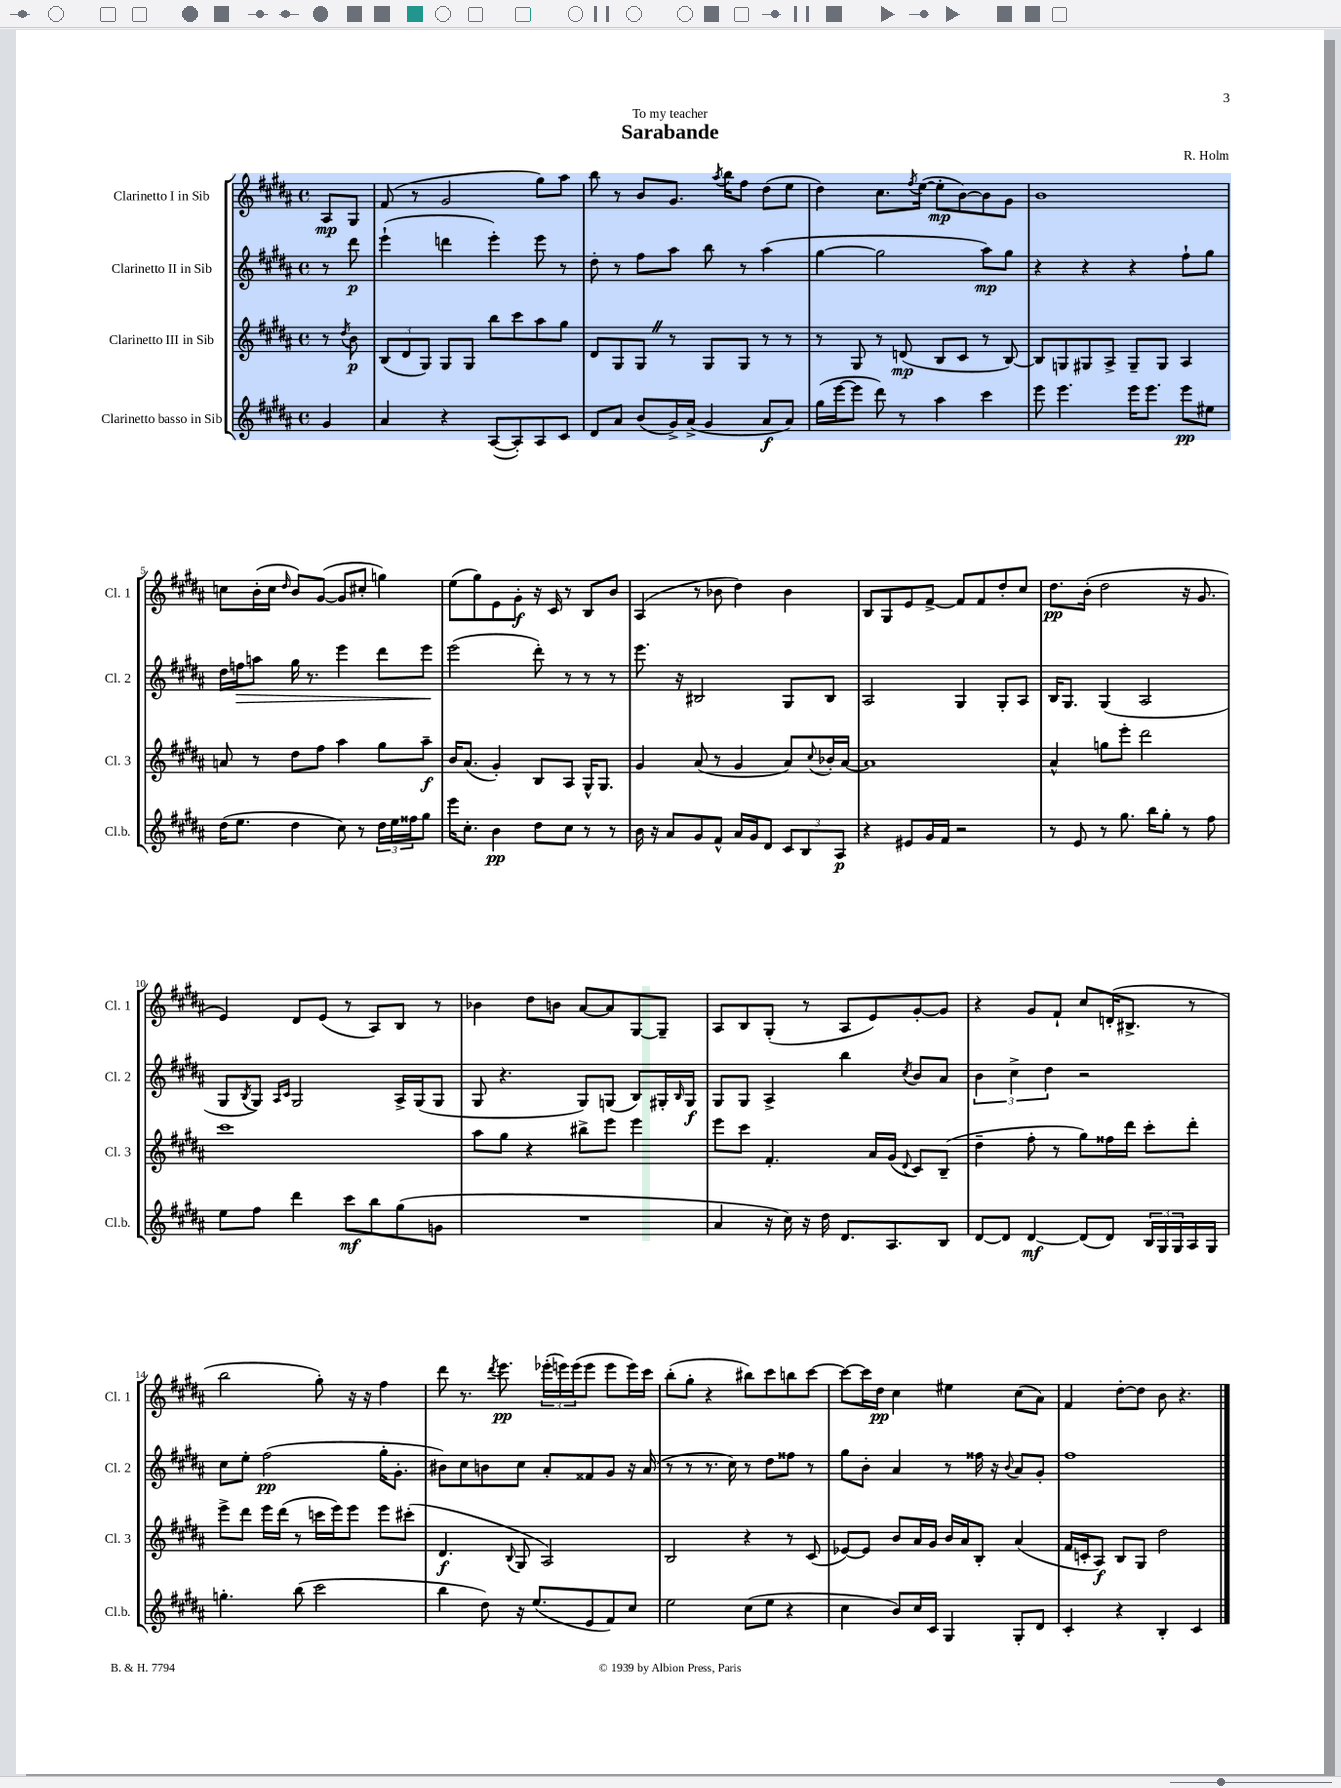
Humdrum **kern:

**kern	**dynam	**kern	**dynam	**kern	**dynam	**kern	**dynam
*part4	*part4	*part3	*part3	*part2	*part2	*part1	*part1
*staff4	*staff4	*staff3	*staff3	*staff2	*staff2	*staff1	*staff1
*I"Clarinetto basso in Sib	*	*I"Clarinetto III in Sib	*	*I"Clarinetto II in Sib	*	*I"Clarinetto I in Sib	*
*I'Cl.b.	*	*I'Cl. 3	*	*I'Cl. 2	*	*I'Cl. 1	*
*clefG2	*	*clefG2	*	*clefG2	*	*clefG2	*
*k[f#c#g#d#a#]	*	*k[f#c#g#d#a#]	*	*k[f#c#g#d#a#]	*	*k[f#c#g#d#a#]	*
*M4/4	*	*M4/4	*	*M4/4	*	*M4/4	*
*met(c)	*	*met(c)	*	*met(c)	*	*met(c)	*
=	=	=	=	=	=	=	=
4g#/	.	8r	.	8r	.	8A#/L	mp
.	.	8qdd#/	.	.	.	.	.
.	.	8b\	p	8ddd#\	p	8G#/J	.
=1	=1	=1	=1	=1	=1	=1	=1
4a#/	.	(12B/L	.	(4eee`\	.	(8f#/	.
.	.	12d#/	.	.	.	.	.
.	.	.	.	.	.	8r	.
.	.	12G#/J)	.	.	.	.	.
4r	.	8G#/L	.	4dddn\	.	2g#/	.
.	.	8G#/J	.	.	.	.	.
([8A#/L	.	8bb\L	.	4eee'\)	.	.	.
8A#'/])	.	8ccc#\	.	.	.	.	.
8A#/	.	8aa#\	.	8eee\	.	8gg#\L)	.
8c#/J	.	8gg#\J	.	8r	.	8aa#\J	.
=2	=2	=2	=2	=2	=2	=2	=2
8d#/L	.	8d#/L	.	8dd#'\	.	8bb\	.
8a#/J	.	8G#/	.	8r	.	8r	.
(8b/L	.	8G#Z/J	.	8ff#\L	.	8b/L	.
16g#^/L)	.	8r	.	8aa#\J	.	8.g#/J	.
(16a#^/JJ	.	.	.	.	.	.	.
4g#/	.	8G#/L	.	8bb\	.	.	.
.	.	.	.	.	.	8qaa#/	.
.	.	.	.	.	.	16bb\KL	.
.	.	8G#/J	.	8r	.	8ff#\J	.
8a#/L	f	8r	.	(4aa#\	.	(8dd#\L	.
8a#/J)	.	8r	.	.	.	8ee\J	.
=3	=3	=3	=3	=3	=3	=3	=3
(16gg#\LL	.	8r	.	[4gg#\	.	4dd#\)	.
[16eee\J	.	.	.	.	.	.	.
8eee\J]	.	8G#/	.	.	.	.	.
8ddd#\)	.	8r	.	2gg#\]	.	8.cc#\L	.
8r	.	(8dn/	mp	.	.	.	.
.	.	.	.	.	.	8qff#/	.
.	.	.	.	.	.	([16ee\Jk	.
4aa#\	.	8B/L	.	.	.	8ee'\L]	mp
.	.	8c#/J	.	.	.	[8b\)	.
4ccc#\	.	8r	.	8aa#\L)	mp	8b\]	.
.	.	[8B/)	.	8gg#\J	.	8g#\J	.
=4	=4	=4	=4	=4	=4	=4	=4
8eee\	.	8B/L]	.	4r	.	1b	.
4.eee\	.	8Gn/	.	.	.	.	.
.	.	8G#X/	.	4r	.	.	.
.	.	8A#^/J	.	.	.	.	.
16eee\KL	.	8G#~/L	.	4r	.	.	.
8.eee\J	.	.	.	.	.	.	.
.	.	8G#/J	.	.	.	.	.
8eee\L	pp	4A#/	.	8ff#`\L	.	.	.
8ee#X\J	.	.	.	8gg#\J	.	.	.
!!LO:LB:g=z
=5	=5	=5	=5	=5	=5	=5	=5
(16dd#\KL	.	8an/	.	16dd#\LL	.	8ccn\L	.
!	!	!	!	!	!LO:HP:b	!	!
8.ee\J	.	.	.	16ffn\J	>	.	.
.	.	8r	.	8aan\J	.	(16b'\L	.
.	.	.	.	.	.	16cc\JJ	.
.	.	.	.	.	.	16qqdd#/	.
4dd#\	.	8dd#\L	.	16gg#\	.	8b/L)	.
.	.	.	.	8.r	.	.	.
.	.	8ff#\J	.	.	.	([8g#/J	.
8cc#\)	.	4aa#\	.	4eee\	.	8g#/L]	.
8r	.	.	.	.	.	8cc#X'/J	.
24dd#\LL	.	8gg#\L	.	8ddd#\L	.	4ggn\)	.
24ee\	.	.	.	.	.	.	.
24ff##X\J	.	.	.	.	.	.	.
8gg#\J	.	8aa#~\J	f	8eee\J	.	.	.
.	.	.	.	.	]	.	.
=6	=6	=6	=6	=6	=6	=6	=6
16eee\KL	.	16b/KL	.	(2eee\	.	(8ee\L	.
8.cc#'\J	.	(8.a#/J	.	.	.	.	.
.	.	.	.	.	.	8gg#\)	.
4b\	pp	4g#'/)	.	.	.	8e\	.
.	.	.	.	.	.	8g#'\J	f
8dd#\L	.	8B/L	.	8ddd#'\)	.	16r	.
.	.	.	.	.	.	16c#/	.
8cc#\J	.	8A#/J	.	8r	.	8r	.
8r	.	16G#^^/KL	.	8r	.	8B/L	.
.	.	8.G#/J	.	.	.	.	.
8r	.	.	.	8r	.	8b/J	.
=7	=7	=7	=7	=7	=7	=7	=7
16b\	.	4g#/	.	8.eee\	.	(4A#/	.
16r	.	.	.	.	.	.	.
8a#/L	.	.	.	.	.	.	.
.	.	.	.	16r	.	.	.
8g#/	.	(8a#/	.	2B#X/	.	8r	.
8f#^^/J	.	8r	.	.	.	8b-X\	.
16a#/LL	.	4g#/	.	.	.	4dd#\)	.
16g#/J	.	.	.	.	.	.	.
8d#/J	.	.	.	.	.	.	.
12c#/L	.	8a#/L)	.	8G#/L	.	4b-\	.
12B/	.	.	.	.	.	.	.
.	.	8qqcc#/	.	.	.	.	.
.	.	16b-X'/L	.	8B#/J	.	.	.
12A#/J	p	.	.	.	.	.	.
.	.	[16a#/JJ	.	.	.	.	.
=8	=8	=8	=8	=8	=8	=8	=8
4r	.	1a#]	.	2A#/	.	8B/L	.
.	.	.	.	.	.	8G#/	.
8e#X/L	.	.	.	.	.	8e/	.
16g#/L	.	.	.	.	.	[8f#^/J	.
16f#/JJ	.	.	.	.	.	.	.
2r	.	.	.	4G#/	.	8f#/L]	.
.	.	.	.	.	.	8f#/	.
.	.	.	.	8G#'/L	.	8dd#'/	.
.	.	.	.	8A#/J	.	8cc#/J	.
=9	=9	=9	=9	=9	=9	=9	=9
8r	.	4a#^^/	.	16B/KL	.	8.dd#\L	pp
.	.	.	.	8.G#/J	.	.	.
8e/	.	.	.	.	.	.	.
.	.	.	.	.	.	(16b'\Jk	.
8r	.	8ggn\L	.	(4G#/	.	2dd#\	.
8.gg#\	.	8eee'\J	.	.	.	.	.
.	.	2ddd#\	.	2A#/	.	.	.
16bb\KL	.	.	.	.	.	.	.
8gg#'\J	.	.	.	.	.	.	.
8r	.	.	.	.	.	16r	.
.	.	.	.	.	.	8.g#/	.
8ff#\	.	.	.	.	.	.	.
!!LO:LB:g=z
=10	=10	=10	=10	=10	=10	=10	=10
8ee\L	.	1ccc#	.	8G#/L	.	4e/)	.
.	.	.	.	8qB/	.	.	.
8ff#\J	.	.	.	8G#/J)	.	.	.
.	.	.	.	16qqA#/LL	.	.	.
.	.	.	.	16qqc#/JJ	.	.	.
4ddd#\	.	.	.	2G#/	.	8d#/L	.
.	.	.	.	.	.	(8e/J	.
8ccc#\L	mf	.	.	.	.	8r	.
8bb\	.	.	.	.	.	8A#/L)	.
(8gg#\	.	.	.	16A#^/LL	.	8B/J	.
.	.	.	.	(16G#/J	.	.	.
8gn\J	.	.	.	8G#/J	.	8r	.
=11	=11	=11	=11	=11	=11	=11	=11
1r	.	8aa#\L	.	8G#/	.	4b-X\	.
.	.	8gg#\J	.	4.r	.	.	.
.	.	4r	.	.	.	8dd#\L	.
.	.	.	.	.	.	8bn\J	.
.	.	8bb#X^\L	.	8G#/L)	.	[8a#/L	.
.	.	8eee\J	.	(8Gn/J	.	8a#/]	.
.	.	4eee\	.	8B/L)	.	[8G#/	.
.	.	.	.	16G#X'/L	.	8G#~/J]	.
.	.	.	.	16qqB/	.	.	.
.	.	.	.	16G#/JJ	f	.	.
=12	=12	=12	=12	=12	=12	=12	=12
4a#/	.	8eee\L	.	8G#/L	.	8A#/L	.
.	.	8ccc#\J	.	8G#/J	.	8B/	.
16r	.	4.f#'/	.	4A#^/	.	(8G#'/J	.
16cc#\)	.	.	.	.	.	.	.
16r	.	.	.	.	.	8r	.
16dd#\	.	.	.	.	.	.	.
8.d#/L	.	.	.	4bb\	.	8A#/L	.
.	.	16a#/LL	.	.	.	8e/)	.
8.A#/	.	(16g#/JJ	.	.	.	.	.
.	.	8qqd#/	.	8qcc#/	.	.	.
.	.	8c#/L)	.	8b/L	.	[8g#'/	.
8B/J	.	(8B~/J	.	8a#/J	.	8g#/J]	.
=13	=13	=13	=13	=13	=13	=13	=13
[8d#/L	.	4dd#~\	.	6b\	.	4r	.
8d#/J]	.	.	.	.	.	.	.
.	.	.	.	6cc#^\	.	.	.
[4d#/	mf	8ff#'\	.	.	.	8g#/L	.
.	.	.	.	6dd#\	.	.	.
.	.	8r	.	.	.	8f#`/J	.
(8d#/L]	.	8gg#\L)	.	2r	.	8cc#/L	.
8d#/J)	.	16ff##X\L	.	.	.	(16dn'/K	.
.	.	16ddd#\JJ	.	.	.	8.B#X^/J	.
24B/LL	.	8ccc#'\L	.	.	.	.	.
24G#/	.	.	.	.	.	.	.
24G#/	.	.	.	.	.	.	.
16A#/	.	8ddd#'\J	.	.	.	8r	.
16G#/JJ	.	.	.	.	.	.	.
!!LO:LB:g=z
=14	=14	=14	=14	=14	=14	=14	=14
4.ggn'\	.	8eee^\L	.	8cc#\L	.	2bb\	.
.	.	8ddd#\J	.	8ee'\J	.	.	.
.	.	16eee\LL	.	(2ff#\	pp	.	.
.	.	(16ddd#\JJ	.	.	.	.	.
(8bb\	.	8r	.	.	.	.	.
2ccc#\	.	16cccn\LL	.	.	.	8gg#'\)	.
.	.	16eee\J)	.	.	.	.	.
.	.	8eee\J	.	.	.	16r	.
.	.	.	.	.	.	16r	.
.	.	8eee\L	.	16gg#'\KL	.	4ff#\	.
.	.	.	.	8.g#'\J	.	.	.
.	.	(8ccc#X'\J	.	.	.	.	.
=15	=15	=15	=15	=15	=15	=15	=15
4bb\	.	4.d#/	f	8b#X\L)	.	8ddd#\	.
.	.	.	.	8cc#\	.	8.r	.
8dd#\)	.	.	.	8bn\	.	.	.
.	.	.	.	.	.	8qddd#/	.
.	.	.	.	.	.	8.eee\	pp
.	.	8qqB/	.	.	.	.	.
16r	.	8G#/	.	8cc#\J	.	.	.
(8.ee/L	.	.	.	.	.	.	.
.	.	2A#/)	.	8a#'/L	.	(24eee-X'\LL	.
.	.	.	.	.	.	24eeen\)	.
.	.	.	.	.	.	(24eee\J	.
8e/	.	.	.	8f##X/	.	8eee\J	.
8f#/)	.	.	.	8g#/J	.	8eee\L	.
8cc#/J	.	.	.	16r	.	16eee\L)	.
.	.	.	.	(16a#/	.	16ccc#\JJ	.
=16	=16	=16	=16	=16	=16	=16	=16
2ee\	.	2B/	.	8r	.	(8bb'\L	.
.	.	.	.	8r	.	8gg#'\J	.
.	.	.	.	8.r	.	4r	.
.	.	.	.	16cc#\)	.	.	.
(8cc#\L	.	4r	.	8r	.	8bb#X\L)	.
8ee\J	.	.	.	8dd#\L	.	8ccc#\	.
4r	.	8r	.	8ff##X\J	.	8bbn\	.
.	.	(8c#/	.	8r	.	[8ccc#\J	.
=17	=17	=17	=17	=17	=17	=17	=17
4cc#\	.	[8e-X/L)	.	8gg#\L	.	8ccc#\L_	.
.	.	8e-/J]	.	8b'\J	.	16ccc#\L]	.
.	.	.	.	.	.	16dd#\JJ	pp
8b/L)	.	8b/L	.	4a#/	.	4cc#\	.
16cc#/L	.	16a#/L	.	.	.	.	.
16c#/JJ	.	16g#/JJ	.	.	.	.	.
4G#/	.	16b/LL	.	8r	.	4ee#X\	.
.	.	16a#/J	.	.	.	.	.
.	.	8B'/J	.	16ff##X\	.	.	.
.	.	.	.	16r	.	.	.
.	.	.	.	8qqb/	.	.	.
8G#'/L	.	(4a#/	.	8a#/L	.	(8cc#\L	.
8d#/J	.	.	.	8g#'/J	.	8a#\J)	.
=18	=18	=18	=18	=18	=18	=18	=18
4c#'/	.	16f#/LL	.	1ff#	.	4f#/	.
.	.	16cn'/J	.	.	.	.	.
.	.	8A#/J)	f	.	.	.	.
4r	.	8B/L	.	.	.	[8dd#'\L	.
.	.	8G#/J	.	.	.	8dd#\J]	.
4B'/	.	2dd#\	.	.	.	8b\	.
.	.	.	.	.	.	4.r	.
4c#/	.	.	.	.	.	.	.
==	==	==	==	==	==	==	==
*-	*-	*-	*-	*-	*-	*-	*-
